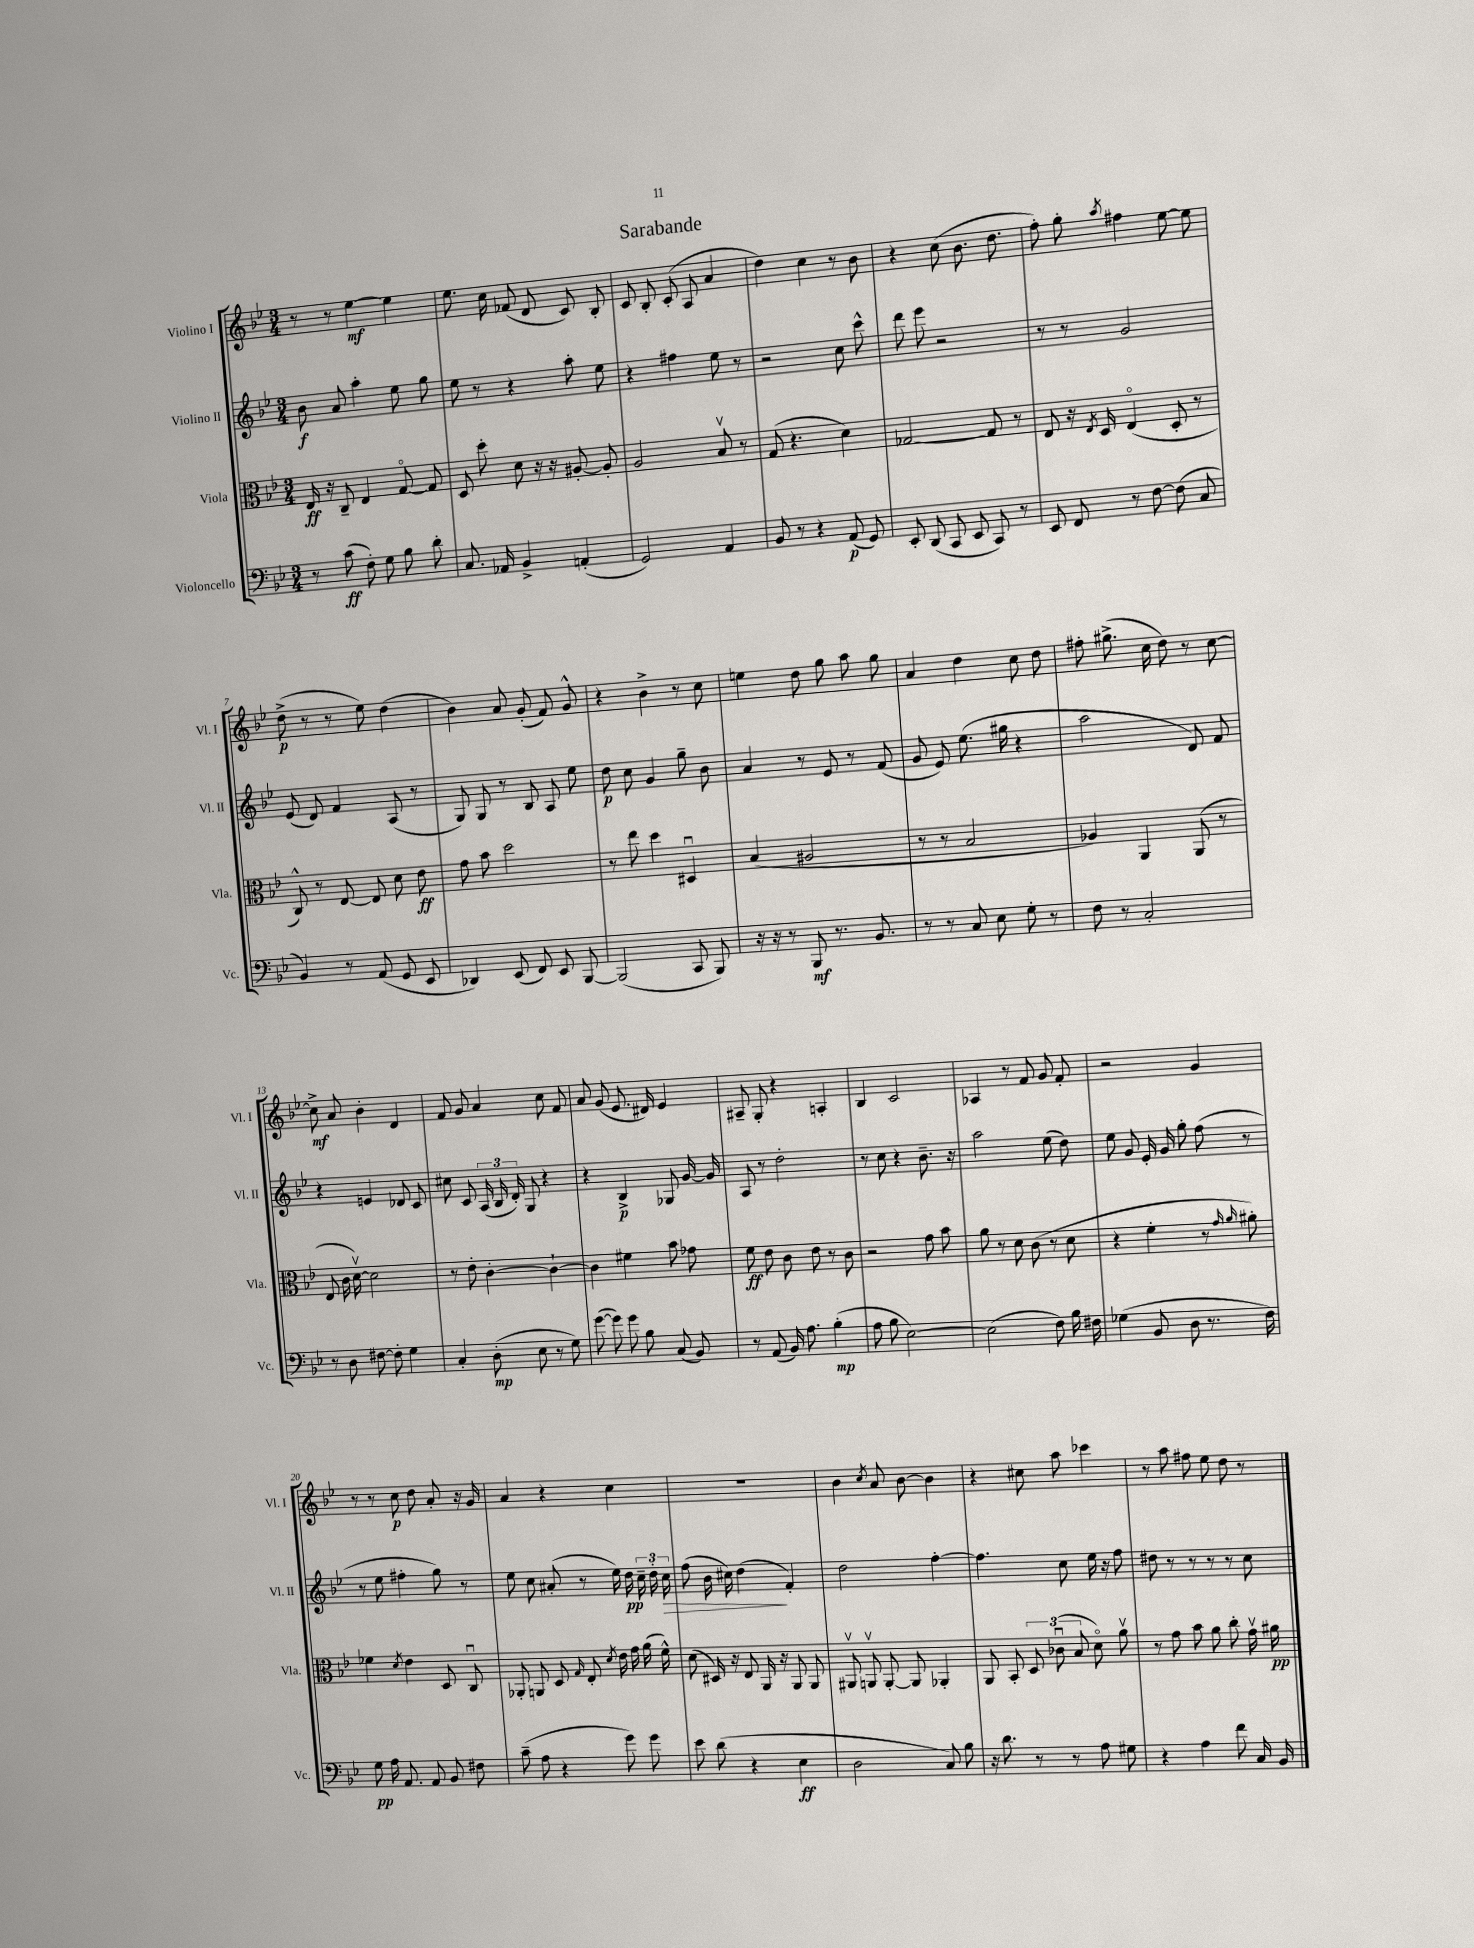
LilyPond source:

\header { title = "Sarabande" }
<<
\new StaffGroup <<
\new Staff = "s0" \with { instrumentName = "Violino I" shortInstrumentName = "Vl. I" } {
    \clef treble \key bes \major \numericTimeSignature \time 3/4
    \autoBeamOff r8 r8 ees''4~\mf ees''4 |
    ees''8. c''16 fes'8( d'8 c'8) bes8-. |
    c'8 bes8-. c'8-.( a8 a'4 |
    d''4) c''4 r8 bes'8 |
    r4 c''8( bes'8. d''8. |
    f''8-.) g''8-. \acciaccatura { a''8 } fis''4 ees''8~ ees''8 |
    d''8->\p( r8 r8 ees''8) d''4( |
    bes'4) a'8 g'8-.( f'8) g'8-^ |
    r4 bes'4-> r8 c''8 |
    e''4 d''8 g''8 a''8 g''8 |
    a'4 d''4 c''8 d''8 |
    fis''8-. gis''8.->( c''16 d''8) r8 c''8~ |
    c''8->\mf a'8 bes'4-. d'4 |
    f'8 g'8 a'4 c''8 f'8 |
    a'8 g'8( ees'8. dis'16) ees'4 |
    ais8-- g8-. r4 a4-. |
    bes4 c'2 |
    aes4 r8 f'8 g'8 f'8-. |
    r2 g'4 |
    r8 r8 c''8\p d''8 a'8-. r16 g'16 |
    a'4 r4 c''4 |
    R2. |
    bes'4 \acciaccatura { c''8 } a'8 bes'8~ bes'4 |
    r4 cis''8 a''8 ces'''4 |
    r8 a''8 fis''8 ees''8 d''8 r8 \bar "|." |
}
\new Staff = "s1" \with { instrumentName = "Violino II" shortInstrumentName = "Vl. II" } {
    \clef treble \key bes \major \numericTimeSignature \time 3/4
    \autoBeamOff bes'8\f a'8 a''4-. ees''8 g''8 |
    ees''8 r8 r4 a''8-. ees''8 |
    r4 fis''4 ees''8 r8 |
    r2 c''8 c'''8-^ |
    d'''8 ees'''8 r2 |
    r8 r8 g'2 |
    ees'8( d'8) f'4 a8( r8 |
    g8) g8 r8 bes8 a8 ees''8 |
    d''8\p c''8 g'4 g''8-- bes'8 |
    a'4 r8 ees'8 r8 f'8( |
    g'8 ees'8) ees''8.( gis''16 r4 |
    a''2 d'8) f'8 |
    r4 e'4 des'8 c'8 |
    cis''8 c'8 \tuplet 3/2 { a16( bes16 d'16-.) } g8 r4 |
    r4 bes4->\p ges8 g'16~ g'16 |
    a8 r8 d''2-. |
    r8 c''8 r4 bes'8.-- r16 |
    a''2 ees''8( d''8) |
    ees''8 g'8 ees'16-. g'16 g''8-. f''8( r8 |
    r8 ees''8 fis''4-. g''8) r8 |
    ees''8 c''8 ais'8-.( r8 ees''16) d''16\pp \tuplet 3/2 { c''16-- d''16-. c''16\> } |
    f''8( bes'16 cis''16) d''4\!( f'4-.) |
    d''2 f''4~-. |
    f''4. c''8 ees''16 r16 f''8 |
    dis''8 r8 r8 r8 r8 c''8 \bar "|." |
}
\new Staff = "s2" \with { instrumentName = "Viola" shortInstrumentName = "Vla." } {
    \clef alto \key bes \major \numericTimeSignature \time 3/4
    \autoBeamOff ees16\ff r16 c8-- ees4 g8~\flageolet g8 |
    d8 d''8-. d'8 r16 r16 ais8~-. ais8-. |
    a2 bes8\upbow r8 |
    g8( r4. d'4) |
    ges2~ ges8 r8 |
    ees8 r16 \acciaccatura { ees8 } d16 ees4\flageolet( d8-. r8 |
    c8-^) r8 ees8~ ees8 d'8 ees'8\ff |
    g'8 bes'8 d''2 |
    r8 ees''8 d''4 dis4\downbow |
    bes4( ais2 |
    r8 r8 bes2 |
    aes4) a,4 a,8( r8 |
    ees8 c'16 d'16~\upbow) d'2 |
    r8 ees'8-. c'4~-. c'4~-! |
    c'4 fis'4 bes'8 ges'8 |
    f'8\ff ees'8 c'8 ees'8 r8 c'8 |
    r2 g'8 bes'8 |
    a'8 r8 d'8 c'8( r8 d'8 |
    r4 f'4-. r8 \grace { g'16 a'16 } ais'8-.) |
    fes'4 \acciaccatura { d'8 } ees'4 d8 c8\downbow |
    aes,8-. a,8 d8 \grace { g16 } ees8-. \acciaccatura { d'8 } ees'16 g'16 a'16( f'16-^) |
    d'8( dis16) r16 ees8 a,16 r16 a,8 a,8 |
    ais,8\upbow a,8\upbow a,8~-. a,8 aes,4-. |
    a,8 bes,8-. \tuplet 3/2 { d8 ces'8\downbow( bes8 } d'8\flageolet) a'8\upbow |
    r8 g'8 bes'8 a'8 c''8-. g'16\upbow ais'16\pp \bar "|." |
}
\new Staff = "s3" \with { instrumentName = "Violoncello" shortInstrumentName = "Vc." } {
    \clef bass \key bes \major \numericTimeSignature \time 3/4
    \autoBeamOff r8 c'8\ff( f8-.) g8 bes8 d'8-. |
    c8. aes,16 bes,4-> a,4-.( |
    g,2) a,4 |
    bes,8 r8 r4 a,8\p( g,8) |
    ees,8-. d,8( c,8 ees,8 c,8) r8 |
    ees,8 f,8 r8 f8~ f8( c8 |
    bes,4) r8 a,8( g,8 ees,8 |
    des,4) ees,8( f,8) ees,8 bes,,8~ |
    bes,,2( c,8 bes,,8) |
    r16 r16 r8 bes,,8\mf r8. bes,8. |
    r8 r8 c8 ees8 g8-. r8 |
    f8 r8 c2-. |
    r8 d8 fis8~ fis8-. g4 |
    c4-. d8-.\mp( ees8 r8 g8) |
    g'8~( g'8) g'8 bes8 c8( bes,8) |
    r8 a,8( bes,16) a8. bes4-.\mp( |
    a8 bes8 ees2~) |
    ees2( f8) bes16 fis16 |
    ges4( bes,8 d8 r8. f16) |
    g8\pp a16 a,8. a,8 bes,8 fis8 |
    c'8--( a8 r4 g'8) g'8 |
    ees'8 d'8( r4 ees4\ff |
    d2 c8) bes8 |
    r16 d'8. r8 r8 a8 gis8 |
    r4 a4 f'8 c16 bes,16 \bar "|." |
}
>>
>>
